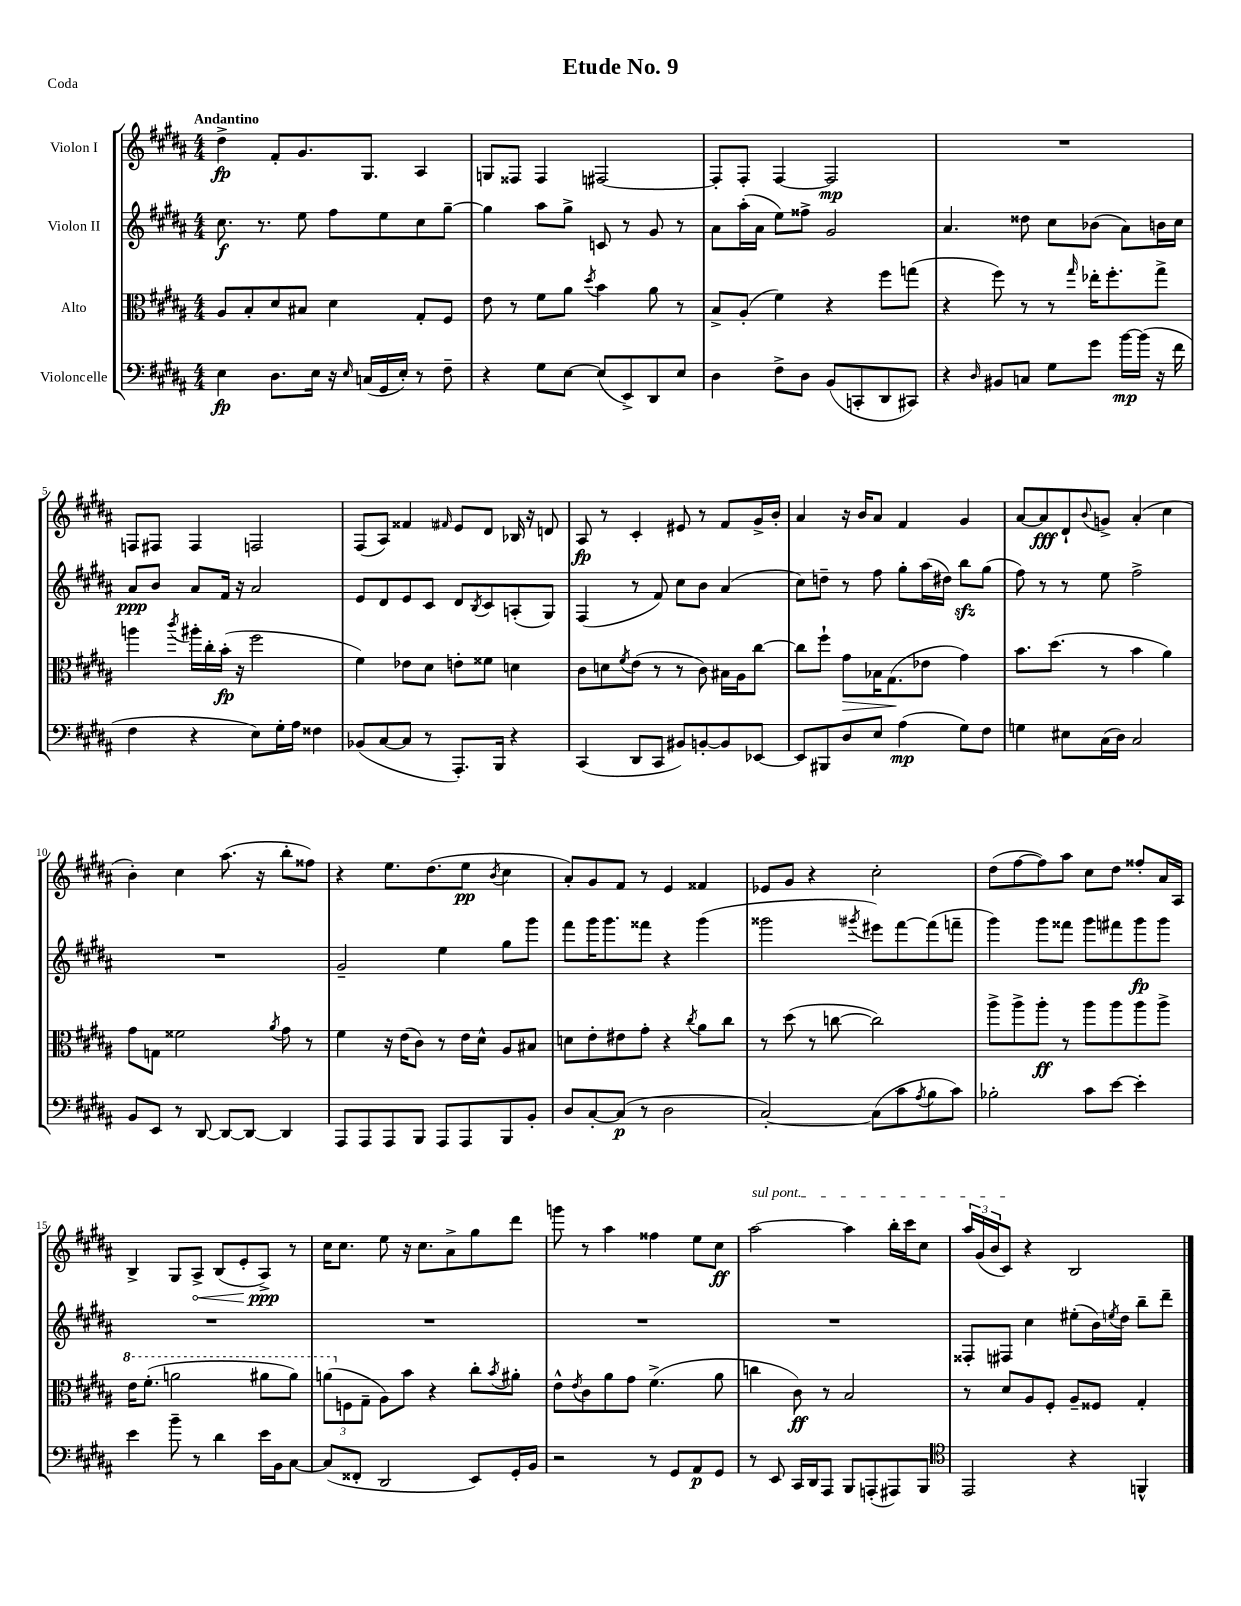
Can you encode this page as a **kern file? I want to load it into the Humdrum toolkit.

**kern	**kern	**kern	**kern
*staff4	*staff3	*staff2	*staff1
*clefF4	*clefC3	*clefG2	*clefG2
*k[f#c#g#d#a#]	*k[f#c#g#d#a#]	*k[f#c#g#d#a#]	*k[f#c#g#d#a#]
*M4/4	*M4/4	*M4/4	*M4/4
4E	8A#	8.cc#	4dd#^
.	8B'	.	.
.	.	8.r	.
8.D#	8d#	.	8f#'
.	8B#	8ee	8.g#
16E	.	.	.
16r	4d#	8ff#	.
16qqE	.	.	.
(16C	.	.	8.G#
16GG#	.	8ee	.
16E')	.	.	.
8r	8G#'	8cc#	4A#
8F#~	8F#	[8gg#~	.
=	=	=	=
4r	8e	4gg#]	8G
.	8r	.	8F##
8G#	8f#	8aa#	4F##
[8E	8a#	8gg#^	.
.	8qdd#	.	.
(8E]	4b	8c	[2F#
8EE^)	.	8r	.
8DD#	8a#	8g#	.
8E	8r	8r	.
=	=	=	=
4D#	8B^	8a#	8F#']
.	(8A#'	(16aa#'	8F#'
.	.	16a#	.
8F#^	4f#)	8ee)	[4F#
8D#	.	8ff##^	.
(8BB	4r	2g#	2F#]
8CC'	.	.	.
8DD#	8ff#	.	.
8CC#)	(8gg	.	.
=	=	=	=
4r	4r	4.a#	1r
16qqD#	.	.	.
8BB#	8ff#)	.	.
8C	8r	8dd##	.
8G#	8r	8cc#	.
.	16qqgg#	.	.
8g#	16ee-'	(8b-	.
.	8.ff#'	.	.
[16b	.	8a#)	.
(16b]	.	.	.
16r	8gg#^	16b	.
16f#	.	16cc#	.
=	=	=	=
4F#	4aa	8a#	8F
.	.	8b	8F#
.	8qccc#	.	.
4r	16aa#'	8a#	4F#
.	16cc#'	.	.
.	(16b'	16f#	.
.	16r	16r	.
8E)	2ff#	2a#	2F
16G#'	.	.	.
16A#	.	.	.
4F##	.	.	.
=	=	=	=
(8BB-	4f#)	8e	(8F#
[8C#	.	8d#	8A#)
8C#]	8e-	8e	4f##
8r	8d#	8c#	.
.	.	.	16qqf#
8.AAA#')	8e'	8d#	8e
.	.	8qB	.
.	8f##	8c#	8d#
16BBB	.	.	.
4r	4d	(8A'	16B-
.	.	.	16r
.	.	8G#)	8d
=	=	=	=
(4CC#	8c#	(4F#	8A#
.	8d	.	8r
.	8qf#	.	.
8DD#	(8e	8r	4c#'
8CC#	8r	8f#)	.
8BB#)	8r	8cc#	8e#
[8BB'	8c#)	8b	8r
8BB]	16B#	(4a#	8f#
.	16A#	.	.
[8EE-	[8cc#	.	16g#^
.	.	.	16b'
=	=	=	=
8EE-]	8cc#]	8cc#)	4a#
8BBB#	8ff#`	8dd~	.
8D#	8g#	8r	16r
.	.	.	16b
8E	16B-	8ff#	8a#
.	(8.G#	.	.
(4A#	.	8gg#'	4f#
.	8e-	(16aa#	.
.	.	16dd#)	.
8G#)	4g#)	8bb	4g#
8F#	.	(8gg#	.
=	=	=	=
4G	8.b	8ff#)	[8a#
.	.	8r	8a#]
.	(8.dd#	.	.
8E#	.	8r	8d#`
.	.	.	8qqb
(16C#	8r	8ee	8g^
16D#)	.	.	.
2C#	4b	2ff#^	(4a#'
.	4a#)	.	4cc#
=	=	=	=
8BB	8g#	1r	4b')
8EE	8G	.	.
8r	2f##	.	4cc#
[8DD#	.	.	.
8DD#_	.	.	(8.aa#
8DD#_	.	.	.
.	.	.	16r
.	8qa#	.	.
4DD#]	8g#	.	8bb'
.	8r	.	8ff##)
=	=	=	=
8AAA#	4f#	2g#~	4r
8AAA#	.	.	.
8AAA#	16r	.	8.ee
.	(16e	.	.
8BBB	8c#)	.	.
.	.	.	(8.dd#
8AAA#	8r	4ee	.
8AAA#	16e	.	8ee
.	16d#^^	.	.
.	.	.	8qb
8BBB	8A#	8gg#	4cc#
8BB'	8B#	8ggg#	.
=	=	=	=
8D#	8d	8fff#	8a#')
[8C#'	8e'	16ggg#	8g#
.	.	8.ggg#	.
(8C#]	8e#	.	8f#
8r	8g#'	8fff##	8r
2D#	4r	4r	4e
.	8qcc#	.	.
.	8a#	(4ggg#	4f##
.	8cc#	.	.
=	=	=	=
[2C#')	8r	2ggg##	8e-
.	(8dd#	.	8g#
.	8r	.	4r
.	[8cc	.	.
.	.	8qggg#	.
(8C#]	2cc])	8eee#)	2cc#'
8c#	.	[8fff#	.
8qA#	.	.	.
8B	.	(8fff#]	.
8c#)	.	8fff~	.
=	=	=	=
2B-'	8aa#^	4ggg#)	(8dd#
.	8aa#^	.	[8ff#
.	8aa#'	8ggg#	8ff#])
.	8r	8fff##	8aa#
8c#	8aa#	8ggg#	8cc#
[8e	8aa#	8fff#	8dd#
4e']	8aa#	8ggg#	8ff##'
.	8aa#^	8ggg#	16a#
.	.	.	16A#
=	=	=	=
4e	16ee	1r	4B^
.	(8.ff#'	.	.
8b~	2aa	.	8G#
8r	.	.	8A#^
4d#	.	.	(8B
.	.	.	8e'
16e	8aa#	.	8A#^)
16BB	.	.	.
[8C#	8aa#)	.	8r
=	=	=	=
(8C#]	(12aa	1r	16cc#
.	.	.	8.cc#
.	12F	.	.
8FF##'	.	.	.
.	12G#~	.	.
2DD#	8A#)	.	8ee
.	8b	.	16r
.	.	.	8.cc#
.	4r	.	.
.	.	.	8a#^
8EE)	8cc#'	.	8gg#
.	8qb	.	.
16GG#'	8a#'	.	8ddd#
16BB	.	.	.
=	=	=	=
2r	8e^^	1r	8ggg
.	8qe	.	.
.	8c#	.	8r
.	8a#	.	4aa#
.	8g#	.	.
8r	(4.f#^	.	4ff##
8GG#	.	.	.
8AA#	.	.	8ee
8GG#	8a#	.	8cc#
=	=	=	=
8r	4cc	1r	[2aa#
8EE	.	.	.
16CC#	8c#)	.	.
16DD#	.	.	.
8AAA#	8r	.	.
8BBB	2B	.	4aa#]
(8AAA'	.	.	.
8AAA#)	.	.	16bb'
.	.	.	16ccc#
8BBB	.	.	8cc#
=	=	=	=
*clefC4	*	*	*
2EE	8r	8F##'	24aa#
.	.	.	(24g#
.	.	.	24b
.	8d#	8F#	8c#)
.	8A#	4cc#	4r
.	8F#'	.	.
4r	8A#~	(8ee#'	2B
.	8F##	16b)	.
.	.	8qee	.
.	.	16dd#	.
4FF^^	4G#'	8bb~	.
.	.	8ddd#~	.
==	==	==	==
*-	*-	*-	*-
